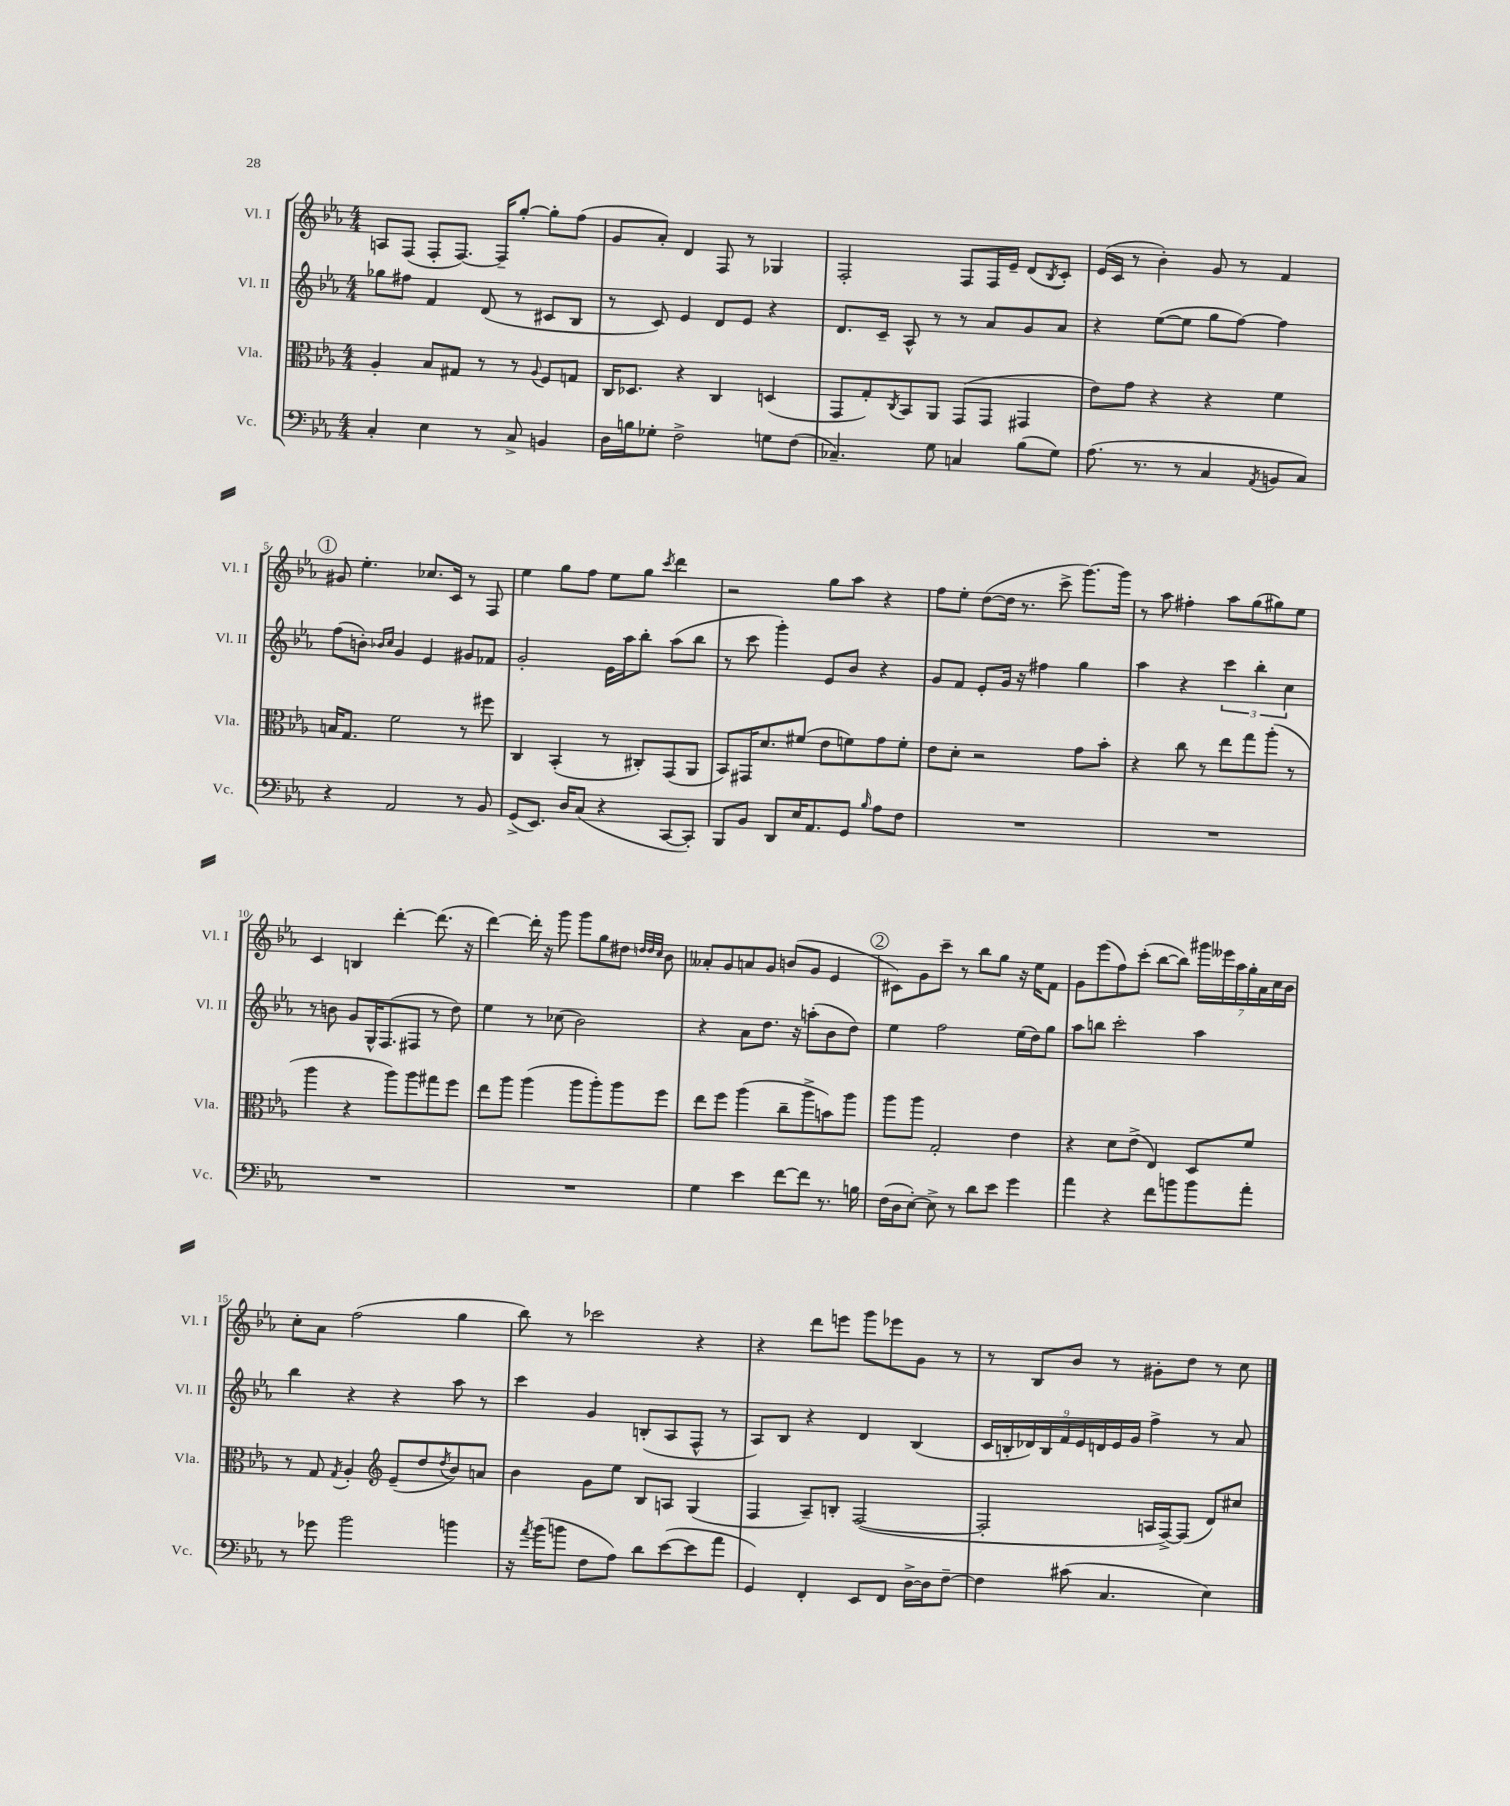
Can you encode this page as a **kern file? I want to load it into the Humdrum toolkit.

**kern	**kern	**kern	**kern
*staff4	*staff3	*staff2	*staff1
*clefF4	*clefC3	*clefG2	*clefG2
*k[b-e-a-]	*k[b-e-a-]	*k[b-e-a-]	*k[b-e-a-]
*M4/4	*M4/4	*M4/4	*M4/4
4C'	4A-'	8gg-	8A
.	.	8ff#	(8F
4E-	8B-	4f	8F'
.	8G#	.	[8.F)
8r	8r	(8d	.
.	.	.	16F~]
8C^	8r	8r	[8gg'
.	8qqA-	.	.
4BB	8F	8c#	8gg']
.	8G	8B-	(8ff
=	=	=	=
16D	16C	8r	8g
16B	8.D-	.	.
8G-'	.	8c)	8a-')
2F^	4r	4e-	4d
.	4C	8d	8F
.	.	8e-	8r
8G	(4D	4r	4G-
(8F	.	.	.
=	=	=	=
4.C-~)	8GG	8.d	2F'
.	8G')	.	.
.	.	16c~	.
.	8qC	.	.
.	8BB-	8A-^^	.
8G	8AA-	8r	.
4C	(8GG	8r	8F
.	8GG	8a-	16F
.	.	.	16e-~
(8B-	4GG#	8g	(8d
.	.	.	8qB-
8G)	.	8a-	8c')
=	=	=	=
(8.A-	8e-)	4r	(16e-
.	.	.	16c
.	8g	.	8r
8.r	.	.	.
.	4r	([8ee-	4b-')
8r	.	8ee-]	.
4C	4r	8gg	8g
.	.	[8ff)	8r
8qAA-	.	.	.
8BB	4f	4ff]	4f
8C)	.	.	.
=	=	=	=
4r	16B	(8ff	8g#
.	8.G	.	.
.	.	8b')	4.ee-'
.	.	16qqb-	.
.	.	16qqcc	.
2AA-	2f	4g	.
.	.	4e-	8.cc-
.	.	.	16c
8r	8r	8g#	8r
8BB-	8ff#	8f-	8F
=	=	=	=
(8GG^	4C	2g'	4ee-
8.EE-)	.	.	.
.	(4BB-'	.	8gg
16D	.	.	.
(8C	.	.	8ff
4r	8r	16e-	8ee-
.	.	16aa-	.
.	8C#')	8bb-'	8gg
.	.	.	8qccc
[8CC	(8GG	(8aa-	4ddd
8CC'])	8AA-	8bb-	.
=	=	=	=
8BBB-	8BB-)	8r	2r
8BB-	16GG#	8ccc	.
.	8.d	.	.
8DD	.	4ggg')	.
16E-	(8f#	.	.
8.AA-	.	.	.
.	8e-	8e-	8gg
8GG	8f)	8b-	8aa-
16qqB-	.	.	.
8A-	8g	4r	4r
8F	8f'	.	.
=	=	=	=
1r	8e-	8g	8ff
.	8d'	8f	8ee-'
.	2r	8e-'	([8dd
.	.	16g	16dd]
.	.	16r	8.r
.	.	4ff#	.
.	.	.	8ccc^
.	8g	4gg	[8.ggg)
.	8b-'	.	.
.	.	.	16ggg]
=	=	=	=
1r	4r	4aa-	8r
.	.	.	8aa-
.	8cc	4r	4ff#'
.	8r	.	.
.	8ee-	6ccc	8aa-
.	8gg	.	(8gg
.	.	6bb-'	.
.	(8aa-'	.	8gg#)
.	.	6cc	.
.	8r	.	8ee-
=	=	=	=
1r	4aa-	8r	4c
.	.	8b	.
.	4r	8g	4B
.	.	16G^^	.
.	.	(8.F	.
.	8aa-)	.	[4ddd'
.	8aa-	8F#	.
.	8gg#	8r	(8.ddd]
.	8ff	8dd)	.
.	.	.	16r
=	=	=	=
1r	8ee-	4ee-	[4ddd)
.	8aa-	.	.
.	(4aa-	8r	16ddd']
.	.	.	16r
.	.	(8cc-	8ggg
.	8aa-	2b-)	8ggg
.	8aa-')	.	8gg
.	8aa-	.	8dd#
.	.	.	32qqdd
.	.	.	32qqdd
.	.	.	32qqcc
.	8ff	.	8b-
=	=	=	=
4G	8ee-	4r	8a--'
.	8ff	.	8g
4e-	(4aa-	8a-	8a
.	.	8.dd	8g
[8f	8cc~	.	(8b
.	.	16r	.
8f]	8aa-^	(8aa'	8g
8.r	8b)	8b-	4e-
.	8aa-	8dd)	.
16B	.	.	.
=	=	=	=
(16F	8aa-	4ee-	8c#)
16D	.	.	.
[8E-')	8aa-	.	8g
8E-^]	2G'	2ff	8ccc~
8r	.	.	8r
8d	.	.	8bb-
8e-	.	.	8gg
4g	4e-	(16ee-	16r
.	.	16dd)	16ee-
.	.	8gg	8f
=	=	=	=
4a-	4r	8aa-	8g
.	.	8bb	(8eee-
4r	8d	2ccc'	8ff)
.	(8e-^	.	(8ccc'
8f	4E-)	.	[8bb-
8b	.	.	8bb-])
8b	8D	4aa-	28ggg#
.	.	.	28eee--
.	.	.	28aa-
.	.	.	28gg'
8a-'	8f	.	.
.	.	.	28a-
.	.	.	28cc
.	.	.	28b-
=	=	=	=
8r	8r	4bb-	8cc'
8g-	8G	.	8a-
.	8qG	.	.
2b-	4A-'	4r	(2ff
*	*clefG2	*	*
.	(8e-~	4r	.
.	8dd	.	.
.	8qdd	.	.
4b	8b-)	8aa-	4gg
.	8a	8r	.
=	=	=	=
16r	4b-	4ccc	8bb-)
8qa-	.	.	.
(16b-	.	.	.
8b	.	.	8r
8F	8g	4g	2ccc-
8A-)	8ee-	.	.
8d	8B-	(8B'	.
([8e-	8A	8A-	.
8e-]	(4G	8F^^	4r
8a-	.	8r	.
=	=	=	=
4GG)	4F	8A-)	4r
.	.	8B-	.
4FF'	8A-~)	4r	8ddd
.	8B'	.	8eee
8EE-	([2F	4d	8ggg
8FF	.	.	8eee-
[16D^	.	(4B-	8g
16D]	.	.	.
[8F~	.	.	8r
=	=	=	=
4F]	2F']	18c	8r
.	.	18B'	.
.	.	18d-)	.
.	.	.	8B-
.	.	18B	.
.	.	18f	.
(8c#	.	.	8b-
.	.	18e-	.
.	.	18d	.
4.C	.	.	8r
.	.	18e-	.
.	.	18g	.
.	16A	4ff^	8g#'
.	[16F^)	.	.
.	(8F]	.	8dd
4E-)	8d)	8r	8r
.	8cc#	8a-	8cc
==	==	==	==
*-	*-	*-	*-
